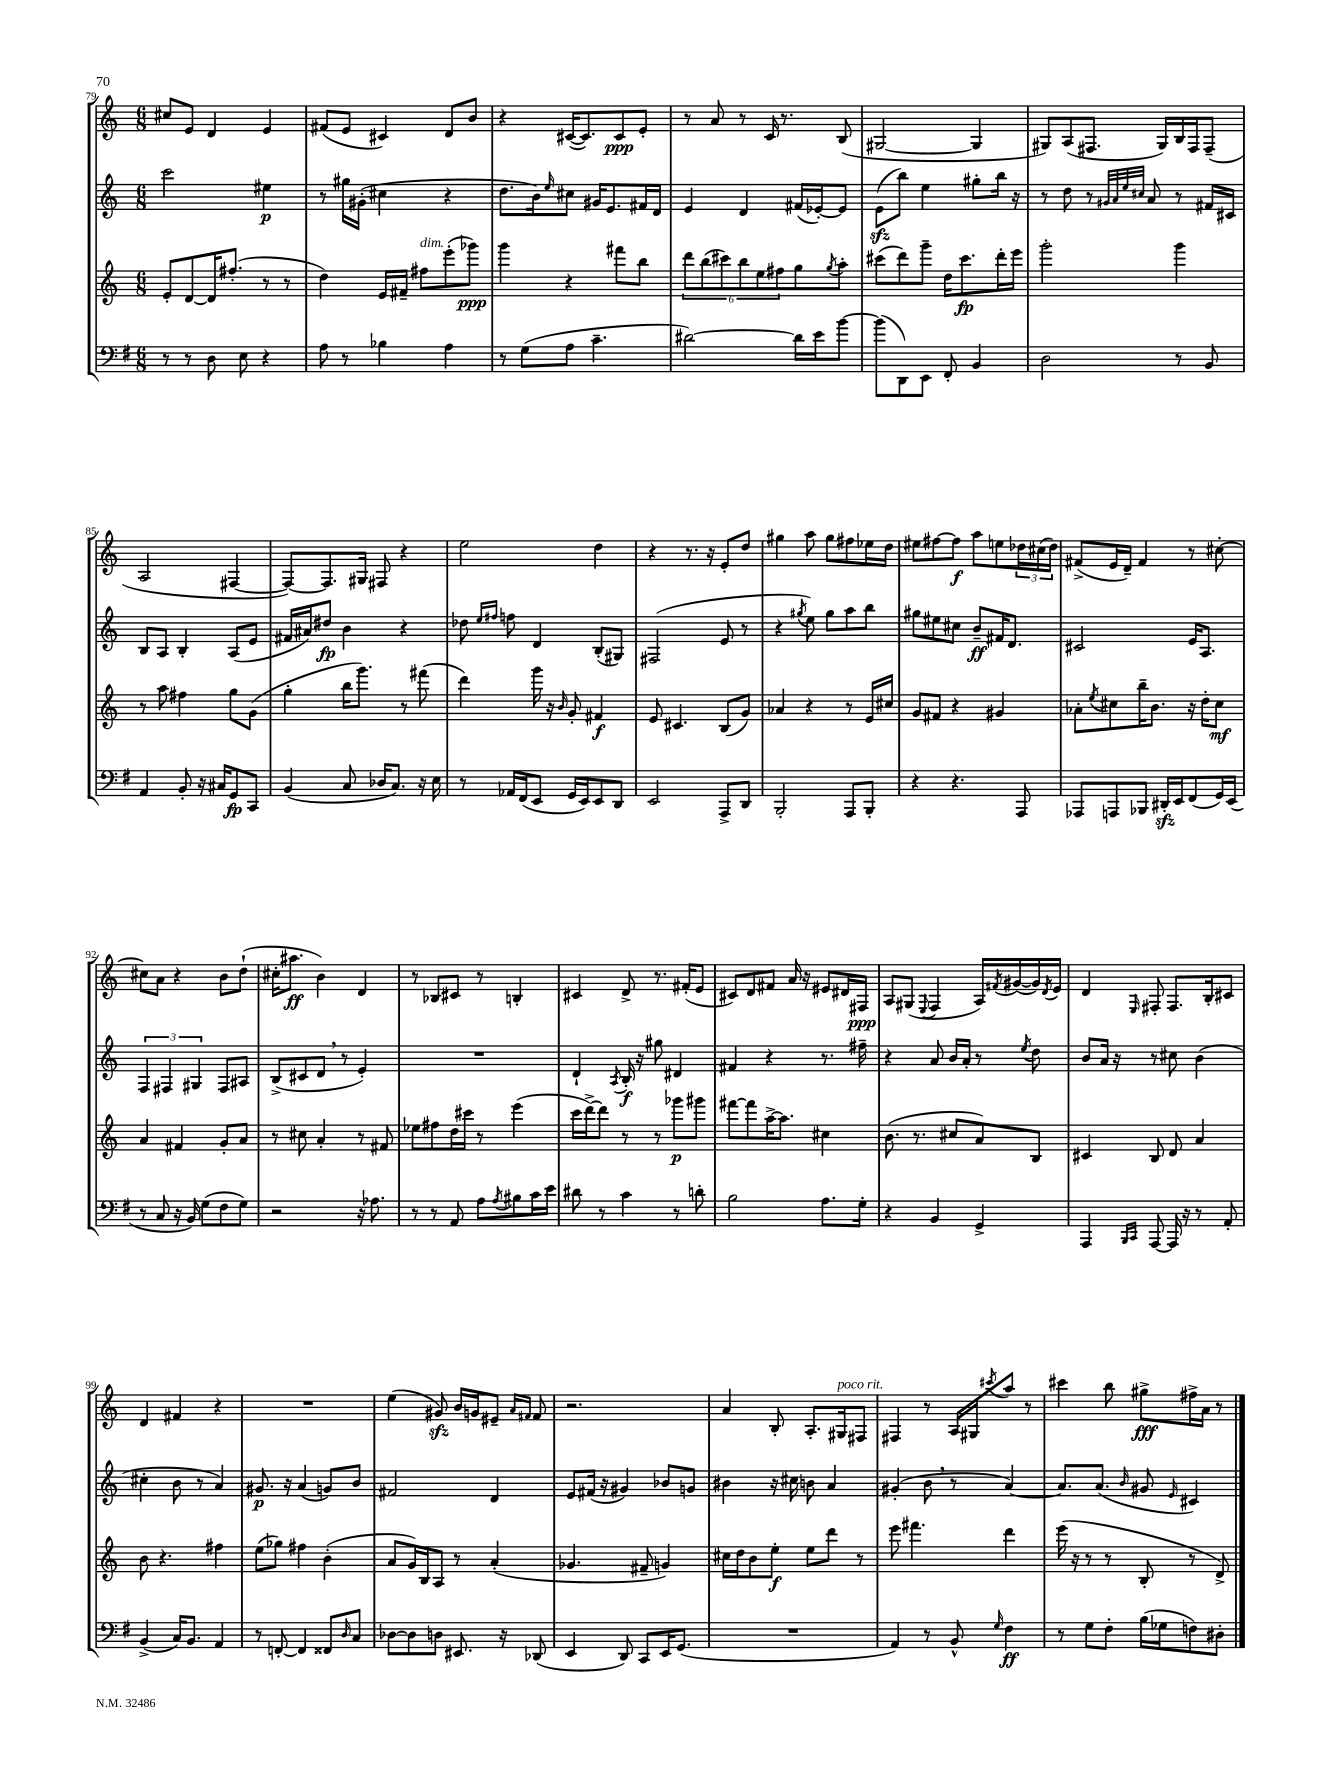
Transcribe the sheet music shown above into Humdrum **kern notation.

**kern	**dynam	**kern	**dynam	**kern	**dynam	**kern	**dynam
*part4	*part4	*part3	*part3	*part2	*part2	*part1	*part1
*staff4	*staff4	*staff3	*staff3	*staff2	*staff2	*staff1	*staff1
*clefF4	*	*clefG2	*	*clefG2	*	*clefG2	*
*k[f#]	*	*k[]	*	*k[]	*	*k[]	*
*M6/8	*	*M6/8	*	*M6/8	*	*M6/8	*
=79	=79	=79	=79	=79	=79	=79	=79
8r	.	8e'/L	.	2ccc\	.	8cc#X/L	.
8r	.	[8d/	.	.	.	8e/J	.
8D\	.	16d/K]	.	.	.	4d/	.
.	.	(8.ff#X'/J	.	.	.	.	.
8E\	.	.	.	.	.	.	.
4r	.	8r	.	4ee#X\	p	4e/	.
.	.	8r	.	.	.	.	.
=80	=80	=80	=80	=80	=80	=80	=80
8A\	.	4dd\)	.	8r	.	(8f#X/L	.
8r	.	.	.	16gg#X\LL	.	8e/J	.
.	.	.	.	(16g#X'\JJ	.	.	.
4B-X\	.	16e/LL	.	4cc#X\	.	4c#X/)	.
.	.	16f#X~/JJ	.	.	.	.	.
!	!	!LO:TX:a:i:t=dim.	!	!	!	!	!
.	.	8ff#X\L	.	.	.	.	.
4A\	.	(8eee'\	.	4r	.	8d/L	.
.	.	8ggg-X\J)	ppp	.	.	8b/J	.
=81	=81	=81	=81	=81	=81	=81	=81
8r	.	4ggg\	.	8.dd\L	.	4r	.
(8G\L	.	.	.	.	.	.	.
.	.	.	.	16b\k)	.	.	.
.	.	.	.	16qqee/	.	.	.
8A\J	.	4r	.	8cc#X\J	.	([16c#X/KL	.
.	.	.	.	.	.	8.c#/])	.
4.c~\	.	.	.	16g#X/KL	.	.	.
.	.	.	.	8.e/	.	.	.
.	.	8fff#X\L	.	.	.	8c#/	ppp
.	.	8bb\J	.	16f#X/L	.	8e'/J	.
.	.	.	.	16d/JJ	.	.	.
=82	=82	=82	=82	=82	=82	=82	=82
[2d#X\)	.	12ddd\L	.	4e/	.	8r	.
.	.	(12bb\	.	.	.	.	.
.	.	.	.	.	.	8a/	.
.	.	12ccc#X\)	.	.	.	.	.
.	.	12bb\	.	4d/	.	8r	.
.	.	12ee\	.	.	.	.	.
.	.	.	.	.	.	16c/	.
.	.	12ff#X\	.	.	.	.	.
.	.	.	.	.	.	8.r	.
16d#\LL]	.	8gg\	.	(16f#X/LL	.	.	.
16e\J	.	.	.	[16e-X'/J)	.	.	.
.	.	8qgg/	.	.	.	.	.
[8b\J	.	8aa'\J	.	8e-/J]	.	(8B/	.
=83	=83	=83	=83	=83	=83	=83	=83
(8b\L]	.	(8ccc#X\L	.	(8ezz\L	.	[2G#X/	.
8DD\)	.	8ddd\)	.	8bb\J)	.	.	.
8EE\J	.	8ggg~\J	.	4ee\	.	.	.
8FF#'/	.	16dd\KL	.	.	.	.	.
.	.	8.ccc#\	fp	.	.	.	.
4BB/	.	.	.	8gg#X'\L	.	4G#/]	.
.	.	16ddd'\L	.	16bb\Jk	.	.	.
.	.	16eee\JJ	.	16r	.	.	.
=84	=84	=84	=84	=84	=84	=84	=84
2D\	.	2ggg'\	.	8r	.	8G#X/L)	.
.	.	.	.	8dd\	.	(8A/	.
.	.	.	.	8r	.	8.F#X/J	.
.	.	.	.	32qqg#X/LLL	.	.	.
.	.	.	.	32qqa/	.	.	.
.	.	.	.	32qqee/	.	.	.
.	.	.	.	32qqcc#X/JJJ	.	.	.
.	.	.	.	8a/	.	.	.
.	.	.	.	.	.	16G#/LL)	.
8r	.	4ggg\	.	8r	.	16B/	.
.	.	.	.	.	.	16F#/J	.
8BB/	.	.	.	16f#X/LL	.	(8F#~/J	.
.	.	.	.	16c#X/JJ	.	.	.
!!LO:LB:g=z
=85	=85	=85	=85	=85	=85	=85	=85
4AA/	.	8r	.	8B/L	.	2A/	.
.	.	8aa\	.	8A/J	.	.	.
8BB'/	.	4ff#X\	.	4B'/	.	.	.
16r	.	.	.	.	.	.	.
16C#X/KL	.	.	.	.	.	.	.
8GG/	fp	8gg\L	.	(8A/L	.	[4F#X/	.
8CC/J	.	(8g\J	.	8e/J	.	.	.
=86	=86	=86	=86	=86	=86	=86	=86
(4BB/	.	4gg'\	.	16f#X/LL	.	8F#/L_)	.
.	.	.	.	16a#X/J)	.	.	.
.	.	.	.	8dd#X/J	fp	8.F#/]	.
8C/	.	16bb\KL	.	4b\	.	.	.
.	.	8.ggg\J)	.	.	.	16G#X/Jk	.
16D-X/KL	.	.	.	.	.	8F#X/	.
8.C/J)	.	.	.	.	.	.	.
.	.	8r	.	4r	.	4r	.
16r	.	(8fff#X\	.	.	.	.	.
16E\	.	.	.	.	.	.	.
=87	=87	=87	=87	=87	=87	=87	=87
8r	.	4ddd\)	.	8dd-X\	.	2ee\	.
.	.	.	.	16qqee/LL	.	.	.
.	.	.	.	16qqff#X/JJ	.	.	.
16AA-X/LL	.	.	.	8ffn\	.	.	.
(16FF#/J	.	.	.	.	.	.	.
8EE/J	.	16ggg\	.	4d/	.	.	.
.	.	16r	.	.	.	.	.
.	.	16qqb/	.	.	.	.	.
16GG/LL	.	8g'/	.	.	.	.	.
16EE/J)	.	.	.	.	.	.	.
8EE/	.	4f#X/	f	(8B'/L	.	4dd\	.
8DD/J	.	.	.	8G#X/J)	.	.	.
=88	=88	=88	=88	=88	=88	=88	=88
2EE/	.	8e/	.	(2F#X/	.	4r	.
.	.	4.c#X/	.	.	.	.	.
.	.	.	.	.	.	8.r	.
.	.	.	.	.	.	16r	.
8AAA^/L	.	(8B/L	.	8e/	.	8e'/L	.
8DD/J	.	8g/J)	.	8r	.	8dd/J	.
=89	=89	=89	=89	=89	=89	=89	=89
2BBB'/	.	4a-X/	.	4r	.	4gg#X\	.
.	.	.	.	8qgg#X/	.	.	.
.	.	4r	.	8ee\)	.	8aa\	.
.	.	.	.	8gg#\L	.	8gg#\L	.
8AAA/L	.	8r	.	8aa\	.	8ff#X\	.
8BBB'/J	.	16e/LL	.	8bb\J	.	16ee-X\L	.
.	.	16cc#X/JJ	.	.	.	16dd\JJ	.
=90	=90	=90	=90	=90	=90	=90	=90
4r	.	8g/L	.	8gg#X\L	.	8ee#X\L	.
.	.	8f#X/J	.	8ee#X\	.	[8ff#X\	.
4.r	.	4r	.	8cc#X\J	.	8ff#\J]	f
.	.	.	.	8b~/L	ff	8aa\L	.
.	.	4g#X/	.	16f#X/K	.	8een\	.
.	.	.	.	8.d/J	.	.	.
8AAA/	.	.	.	.	.	24dd-X\L	.
.	.	.	.	.	.	(24cc#X\	.
.	.	.	.	.	.	24dd-\JJ)	.
=91	=91	=91	=91	=91	=91	=91	=91
8AAA-X/L	.	8a-X'\L	.	2c#X/	.	(8f#X^/L	.
.	.	8qee/	.	.	.	.	.
8AAAn/	.	8cc#X\	.	.	.	16e/L	.
.	.	.	.	.	.	16d~/JJ)	.
8BBB-X/J	.	16bb~\K	.	.	.	4f#/	.
.	.	8.b\J	.	.	.	.	.
16DD#Xzz'/LL	.	.	.	.	.	.	.
16EE/J	.	.	.	.	.	.	.
(8FF#/	.	16r	.	16e/KL	.	8r	.
.	.	16dd'\KL	.	8.A/J	.	.	.
16GG/L)	.	8cc#\J	mf	.	.	[8cc#X'\	.
(16EE/JJ	.	.	.	.	.	.	.
!!LO:LB:g=z
=92	=92	=92	=92	=92	=92	=92	=92
8r	.	4a/	.	6F/	.	8cc#X\L]	.
8C/	.	.	.	.	.	8a\J	.
.	.	.	.	6F#X/	.	.	.
16r	.	4f#X/	.	.	.	4r	.
16BB/)	.	.	.	.	.	.	.
.	.	.	.	6G#X/	.	.	.
(8G\L	.	.	.	.	.	.	.
8F#\	.	8g'/L	.	8F#/L	.	8b\L	.
8G\J)	.	8a/J	.	8A#X/J	.	(8dd`\J	.
=93	=93	=93	=93	=93	=93	=93	=93
2r	.	8r	.	(8B^/L	.	16cc#X'\KL	.
.	.	.	.	.	.	8.aa#X\J	ff
.	.	8cc#X\	.	8c#X/	.	.	.
.	.	4a'/	.	8d,/J	.	4b\)	.
.	.	.	.	8r	.	.	.
16r	.	8r	.	4e'/)	.	4d/	.
8.A-X\	.	.	.	.	.	.	.
.	.	8f#X/	.	.	.	.	.
=94	=94	=94	=94	=94	=94	=94	=94
8r	.	8ee-X\L	.	2.r	.	8r	.
8r	.	8ff#X\	.	.	.	8B-X/L	.
8AA/	.	16dd\L	.	.	.	8c#X/J	.
.	.	16ccc#X\JJ	.	.	.	.	.
8A\L	.	8r	.	.	.	8r	.
8qA/	.	.	.	.	.	.	.
8B#X\	.	(4eee\	.	.	.	4Bn'/	.
16c\L	.	.	.	.	.	.	.
16e\JJ	.	.	.	.	.	.	.
=95	=95	=95	=95	=95	=95	=95	=95
8d#X\	.	16ccc\LL	.	4d`/	.	4c#X/	.
.	.	[16ddd^\J)	.	.	.	.	.
8r	.	8ddd\J]	.	.	.	.	.
.	.	.	.	8qA/	.	.	.
4c\	.	8r	.	16B'/	f	8d^/	.
.	.	.	.	16r	.	.	.
.	.	8r	.	8gg#X\	.	8.r	.
8r	.	8ggg-X\L	p	4d#X/	.	.	.
.	.	.	.	.	.	(16f#X'/KL	.
8dn'\	.	8ggg#X\J	.	.	.	8e/J	.
=96	=96	=96	=96	=96	=96	=96	=96
2B\	.	[8fff#X\L	.	4f#X/	.	8c#X/L)	.
.	.	8fff#\]	.	.	.	8d/	.
.	.	[16aa^\K	.	4r	.	8f#X/J	.
.	.	8.aa\J]	.	.	.	.	.
.	.	.	.	.	.	16a/	.
.	.	.	.	.	.	16r	.
8.A\L	.	4cc#X\	.	8.r	.	8e#X/L	.
.	.	.	.	.	.	16d#X/L	.
16G'\Jk	.	.	.	16ff#X~\	.	16F#X/JJ	ppp
=97	=97	=97	=97	=97	=97	=97	=97
4r	.	(8.b\	.	4r	.	8A/L	.
.	.	.	.	.	.	(8G#X/J	.
.	.	8.r	.	.	.	.	.
.	.	.	.	.	.	8qqE/	.
4BB/	.	.	.	8a/	.	4F/	.
.	.	8cc#X/L	.	16b/LL	.	.	.
.	.	.	.	16a'/JJ	.	.	.
4GG^/	.	8a/)	.	8r	.	16A/LL)	.
.	.	.	.	.	.	8qf#X/	.
.	.	.	.	.	.	([16g#X/	.
.	.	.	.	8qee/	.	.	.
.	.	8B/J	.	8dd\	.	16g#/])	.
.	.	.	.	.	.	8qd/	.
.	.	.	.	.	.	16e/JJ	.
=98	=98	=98	=98	=98	=98	=98	=98
4AAA/	.	4c#X/	.	8b/L	.	4d/	.
.	.	.	.	16a/Jk	.	.	.
.	.	.	.	16r	.	.	.
16qqBBB/LL	.	.	.	.	.	.	.
16qqCC/JJ	.	.	.	.	.	16qqE/	.
[8AAA/	.	8B/	.	8r	.	8F#X'/	.
16AAA/]	.	8d/	.	8cc#X\	.	8.F#/L	.
16r	.	.	.	.	.	.	.
8r	.	4a/	.	(4b\	.	.	.
.	.	.	.	.	.	16B'/k	.
8AA'/	.	.	.	.	.	8c#X/J	.
!!LO:LB:g=z
=99	=99	=99	=99	=99	=99	=99	=99
(4BB^/	.	8b\	.	4cc#X'\	.	4d/	.
.	.	4.r	.	.	.	.	.
16C/KL)	.	.	.	8b\	.	4f#X/	.
8.BB/J	.	.	.	.	.	.	.
.	.	.	.	8r	.	.	.
4AA/	.	4ff#X\	.	4a/)	.	4r	.
=100	=100	=100	=100	=100	=100	=100	=100
8r	.	(8ee\L	.	8.g#X/	p	2.r	.
[8FFn'/	.	8gg-X\J)	.	.	.	.	.
.	.	.	.	16r	.	.	.
4FF/]	.	4ff#X\	.	(4a/	.	.	.
8FF##X/L	.	(4b'\	.	8gn/L)	.	.	.
16qqD/	.	.	.	.	.	.	.
8C/J	.	.	.	8b/J	.	.	.
=101	=101	=101	=101	=101	=101	=101	=101
[8D-X\L	.	8a/L	.	2f#X/	.	(4ee\	.
8D-\]	.	16g/L)	.	.	.	.	.
.	.	16B/J	.	.	.	.	.
8Dn\J	.	8A/J	.	.	.	8g#Xzz/)	.
8.EE#X/	.	8r	.	.	.	16b/LL	.
.	.	.	.	.	.	16gn/J	.
.	.	(4a'/	.	4d/	.	8e#X~/J	.
16r	.	.	.	.	.	.	.
.	.	.	.	.	.	16qqa/LL	.
.	.	.	.	.	.	16qqf#X/JJ	.
(8DD-X/	.	.	.	.	.	8f#/	.
=102	=102	=102	=102	=102	=102	=102	=102
4EE/	.	4.g-X/	.	8e/L	.	2.r	.
.	.	.	.	(16f#X/Jk	.	.	.
.	.	.	.	16r	.	.	.
8DD/)	.	.	.	4g#X/)	.	.	.
8CC/L	.	8f#X~/	.	.	.	.	.
16EE/K	.	4gn/)	.	8b-X/L	.	.	.
(8.GG/J	.	.	.	.	.	.	.
.	.	.	.	8gn/J	.	.	.
=103	=103	=103	=103	=103	=103	=103	=103
2.r	.	16cc#X\LL	.	4b#X\	.	4a/	.
.	.	16dd\J	.	.	.	.	.
.	.	8b\	.	.	.	.	.
.	.	8ee'\J	f	16r	.	8B'/	.
.	.	.	.	16cc#X\	.	.	.
.	.	8ee\L	.	8bn\	.	8.A'/L	.
.	.	8ddd\J	.	4a/	.	.	.
!	!	!	!	!	!	!LO:TX:a:i:t=poco rit.	!
.	.	.	.	.	.	16G#X/k	.
.	.	8r	.	.	.	8F#X/J	.
=104	=104	=104	=104	=104	=104	=104	=104
4AA/)	.	8eee\	.	(4g#X'/	.	4F#X/	.
.	.	4.fff#X\	.	.	.	.	.
8r	.	.	.	8b,\	.	8r	.
8BB^^/	.	.	.	8r	.	16A/LL	.
.	.	.	.	.	.	16G#X/J	.
16qqG/	.	.	.	.	.	8qccc#X/	.
4F#\	ff	4ddd\	.	[4a/)	.	8aa/J	.
.	.	.	.	.	.	8r	.
=105	=105	=105	=105	=105	=105	=105	=105
8r	.	(16eee\	.	8.a/L]	.	4ccc#X\	.
.	.	16r	.	.	.	.	.
8G\L	.	8r	.	.	.	.	.
.	.	.	.	(8.a/J	.	.	.
8F#'\J	.	8r	.	.	.	8bb\	.
.	.	.	.	16qqb/	.	.	.
(16B\LL	.	8B'/	.	8g#X/	.	8gg#X^\L	fff
16G-X\J	.	.	.	.	.	.	.
.	.	.	.	16qqe/	.	.	.
8Fn\)	.	8r	.	4c#X/)	.	16ff#X^\L	.
.	.	.	.	.	.	16a\JJ	.
8D#X'\J	.	8d^/)	.	.	.	8r	.
==	==	==	==	==	==	==	==
*-	*-	*-	*-	*-	*-	*-	*-
